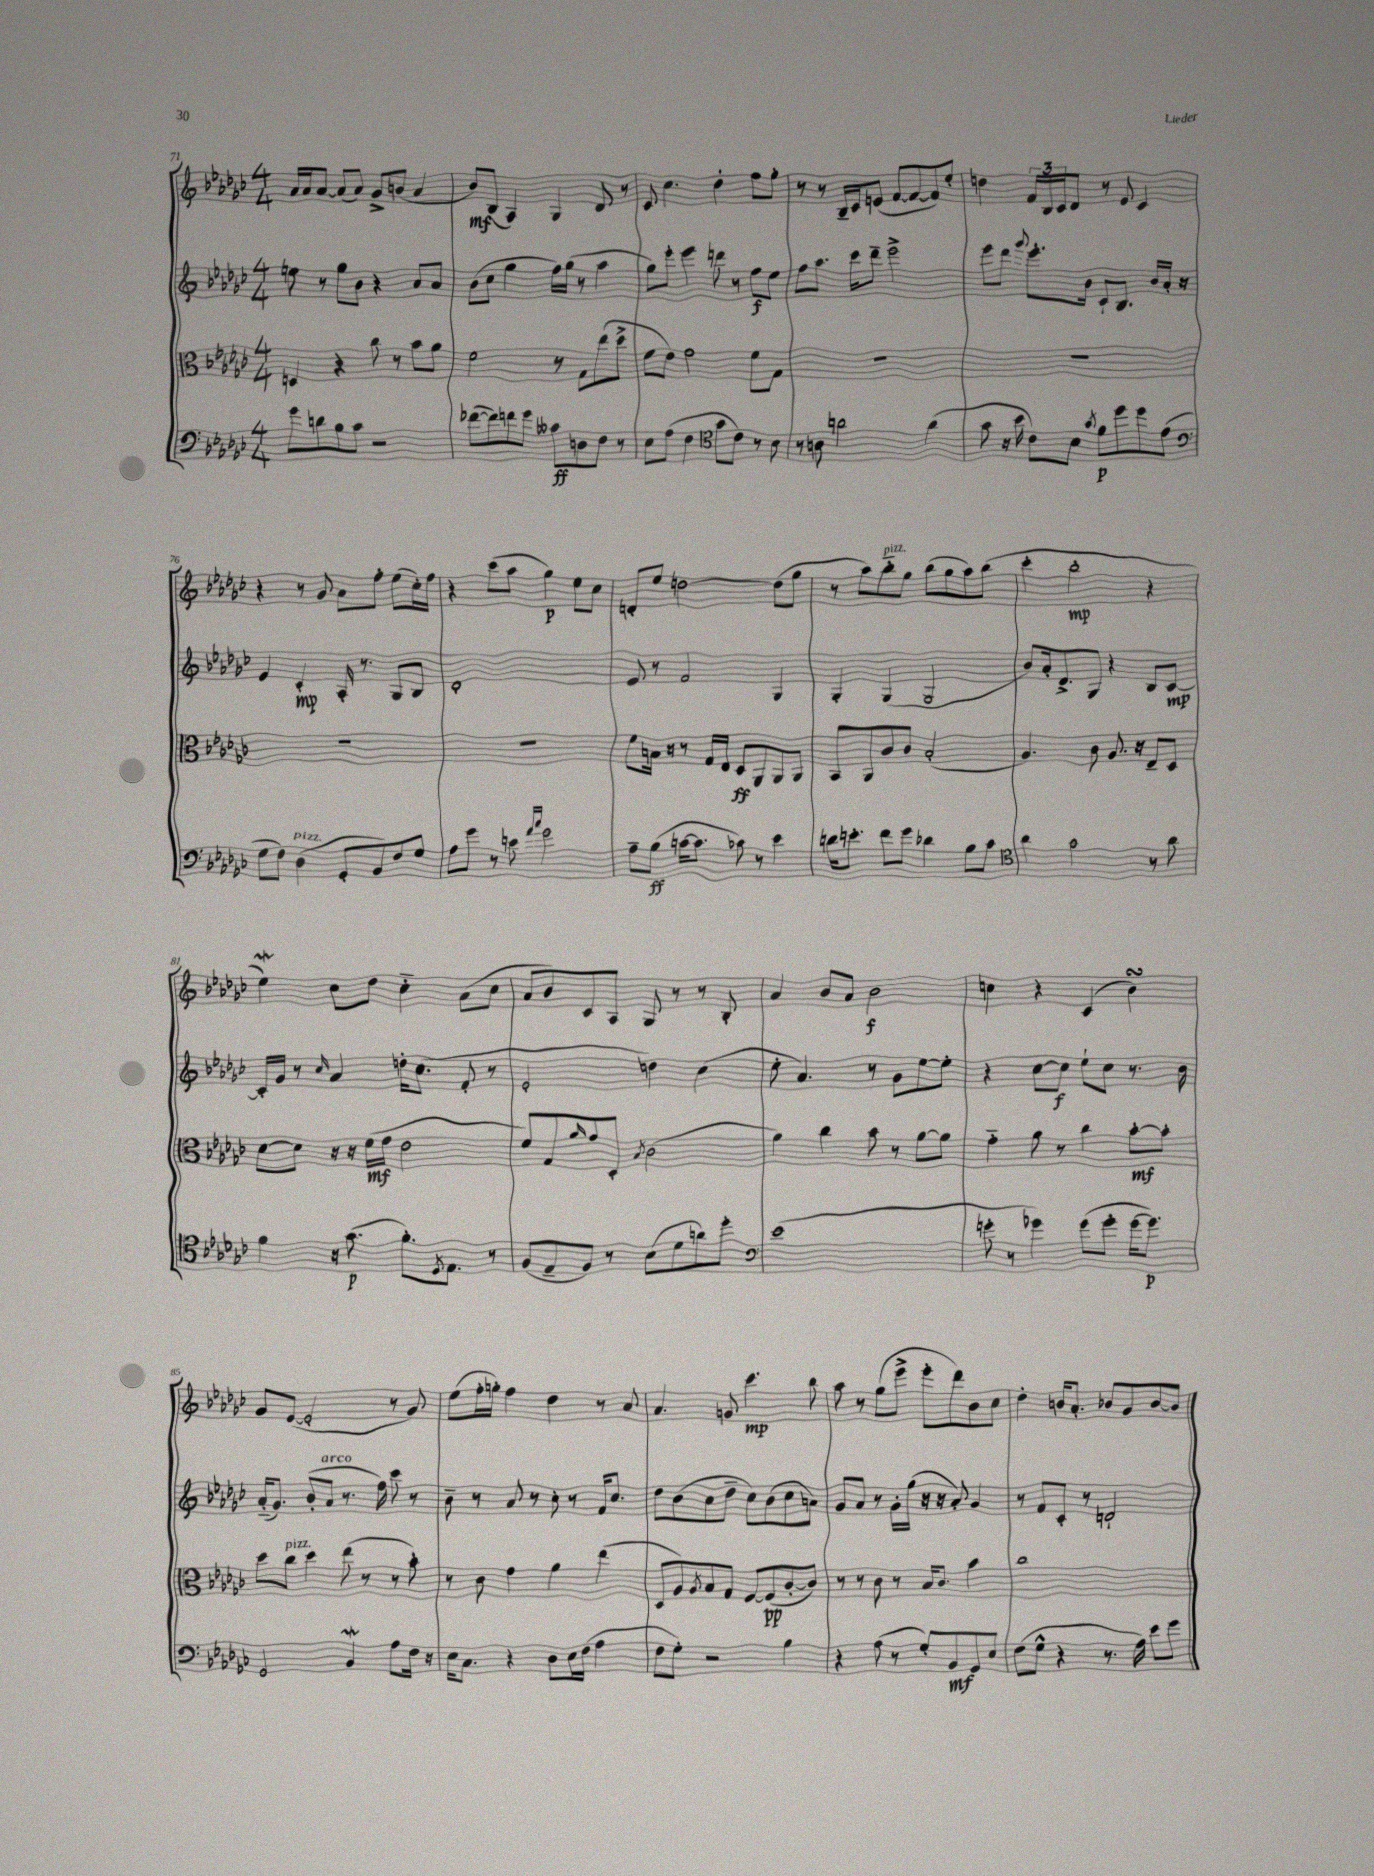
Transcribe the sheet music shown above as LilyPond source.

<<
\new StaffGroup <<
\new Staff = "s0" {
    \clef treble \key ges \major \numericTimeSignature \time 4/4
    aes'16 aes'16 aes'8~ aes'8( aes'8) ges'8-> b'8( aes'4 |
    bes'8\mf) bes8( aes4) ges4 des'8 r8 |
    ces'8 ces''4. des''4-. f''8 ges''8-. |
    r8 r8 bes16-- ces'16 e'8( f'8~ f'8~ f'8) ees''8-. |
    d''4 \tuplet 3/2 { f'16 bes16 ces'16 } des'8 r8 ees'8 ces'4 |
    r4 r8 ges'8 aes'8 f''8-. ees''8( ces''16-.) f''16 |
    r4 ces'''8( aes''8 ges''4\p) ees''8 ces''8 |
    d'8-. ees''8 d''2~ d''8( ges''8 |
    r8 aes''8) bes''8-_^\markup { \italic "pizz." } ges''8 bes''8( ges''8 aes''8) bes''8( |
    ces'''4-. bes''2-.\mp r4 |
    ees''4\mordent) ces''8 des''8 ces''4-_ aes'8( ces''8 |
    aes'8 bes'8) ces'8 aes8 ges8 r8 r8 bes8-. |
    aes'4 bes'8 aes'8 bes'2\f |
    c''4 r4 ces'4( bes'4\turn) |
    ges'8 ees'8~( ees'2-. r8 ges'8) |
    ees''8( f''16-. g''16-.) f''4 des''4 r8 aes'8 |
    aes'4. g'8 ces'''4.\mp bes''8 |
    aes''8 r8 ges''8( ees'''8-> ees'''8-. des'''8) bes'8 ces''8 |
    des''4-. b'16 aes'8.-. bes'8 ges'8 bes'8~ bes'8 \bar "|." |
}
\new Staff = "s1" {
    \clef treble \key ges \major \numericTimeSignature \time 4/4
    e''8 r8 ges''8 bes'8 r4 aes'8 aes'8 |
    bes'8( ces''8 ges''4 f''16) ges''16( r8 aes''4 |
    ges''8) ees'''8-. ees'''4 d'''8 r8 f''8\f ees''8 |
    f''8 aes''8. ces'''16 des'''8-- ees'''2-> |
    ees'''8 des'''8 \appoggiatura { ges'''8 } ees'''8.-. bes'16 ces'8-! bes8. bes'16 aes'16-. r16 |
    ees'4 ces'4-.\mp aes16-. r8. ges8 bes8 |
    des'1-. |
    ees'8 r8 f'2 ges4 |
    ges4-. ges4( ges2 |
    bes'8) aes'16-. des'8.-> ges8 r4 bes8 ces'8~\mp |
    ces'16-. ges'16 r8 \grace { ces''16 } aes'4 d''16-. ces''8.( f'8-. r8 |
    ees'2-. d''4) ces''4( |
    ees''8-. aes'4.) r8 ges'8 ees''8~ ees''8-. |
    r4 ces''8~ ces''8\f ees''8-! ces''8 r8. bes'16 |
    aes'16-_( ges'8.) bes'8-.( aes'8^\markup { \italic "arco" } r8. f''16) ces'''8 r8 |
    bes'8-- r8 aes'8 r8 ces''8-. r8 f'16 ces''8. |
    des''8 bes'8( ces''8 des''8-- ces''8) bes'8( ces''8 a'8) |
    ges'8 aes'8 r8 ges'16-. ges''16( r16 r16 aes'8-.) ges'4 |
    r8 f'8 ces'8-. r8 d'2-! \bar "|." |
}
\new Staff = "s2" {
    \clef alto \key ges \major \numericTimeSignature \time 4/4
    d4 r4 ces''8 r8 bes'8 aes'8 |
    f'2 r8 ges8 ees''8( des''8-> |
    f'8 ees'8) ges'2 f'8 ges8 |
    R1 |
    R1 |
    R1 |
    R1 |
    f'8 b16 r16 r8 ges16 ees16 des8\ff aes,8 aes,8 aes,8 |
    bes,8 aes,8 ces'8 ces'8 bes2-.( |
    aes4.) ces'8 aes8. r16 ees8-- des8 |
    des'8~ des'8 r16 r16 f'16\mf( ges'16 ees'2 |
    f'8) ges8 \grace { aes'16 } ges'8 des8-. \acciaccatura { bes8 } ces'2( |
    aes'4) ces''4 bes'8 r8 aes'8~ aes'8 |
    ges'4-_ aes'8 r8 ces''4 bes'8~-.\mf bes'8-. |
    des''8 ces''8^\markup { \italic "pizz." } des''4 ees''8( r8 r8 bes'8-.) |
    r8 ces'8 ges'4 aes'4 ees''4( |
    des8 aes8) \acciaccatura { aes8 } bes8 ges8 f8~ f8\pp( ces'8~-. ces'8) |
    r8 r8 ces'8 r8 bes16 ces'8. bes'4 |
    ces''1 \bar "|." |
}
\new Staff = "s3" {
    \clef bass \key ges \major \numericTimeSignature \time 4/4
    ges'8 d'8 bes8 ces'8 r2 |
    fes'8~( fes'8) f'8 ges'8 ceses'8\ff d8 f8 r8 |
    ees8 aes8( f4 \clef tenor ges'8 ces'8) r8 bes8 |
    r8 a8 a'2 a'4( |
    ges'8 r16 bes'16 ces'8) bes8 \acciaccatura { ges'8 } f'8\p des''8 des''8 ees'8( |
    \clef bass ges8 f8) des4^\markup { \italic "pizz." }( ges,8-. bes,8) f8 ges8 |
    aes8 ges'8 r8 e'8 \grace { aes'16 ces''16 } ges'2 |
    aes8-- bes8\ff( c'16~ c'8. ces'8) r8 ees'4 |
    d'16 e'8.-. f'8 ges'8 des'4 bes8 ces'8 |
    \clef tenor aes'4 ges'2 r8 aes'8 |
    f'4 r16 ges'8.\p( f'8.-.) \acciaccatura { des8 } ees8. r8 |
    f8( ees8-- f8) r8 bes8( des'8 a'8) des''8-. |
    \clef bass ees'1( |
    g'8-. r8 ges'4) ges'8( ges'8-. ges'16~ ges'8.\p) |
    ges,2 bes,4\mordent aes8 f16 r16 |
    ees16 ces8. r4 des8 ees16 f16( aes4 |
    f8 ges8-.) r2 bes4 |
    r4 aes8( r8 ges8-.) bes,8\mf ges,8 ees8 |
    f8( ges8-^ r4 r8. aes16) ees'8 ges'8 \bar "|." |
}
>>
>>
\layout { \context { \Score currentBarNumber = #71 } }
